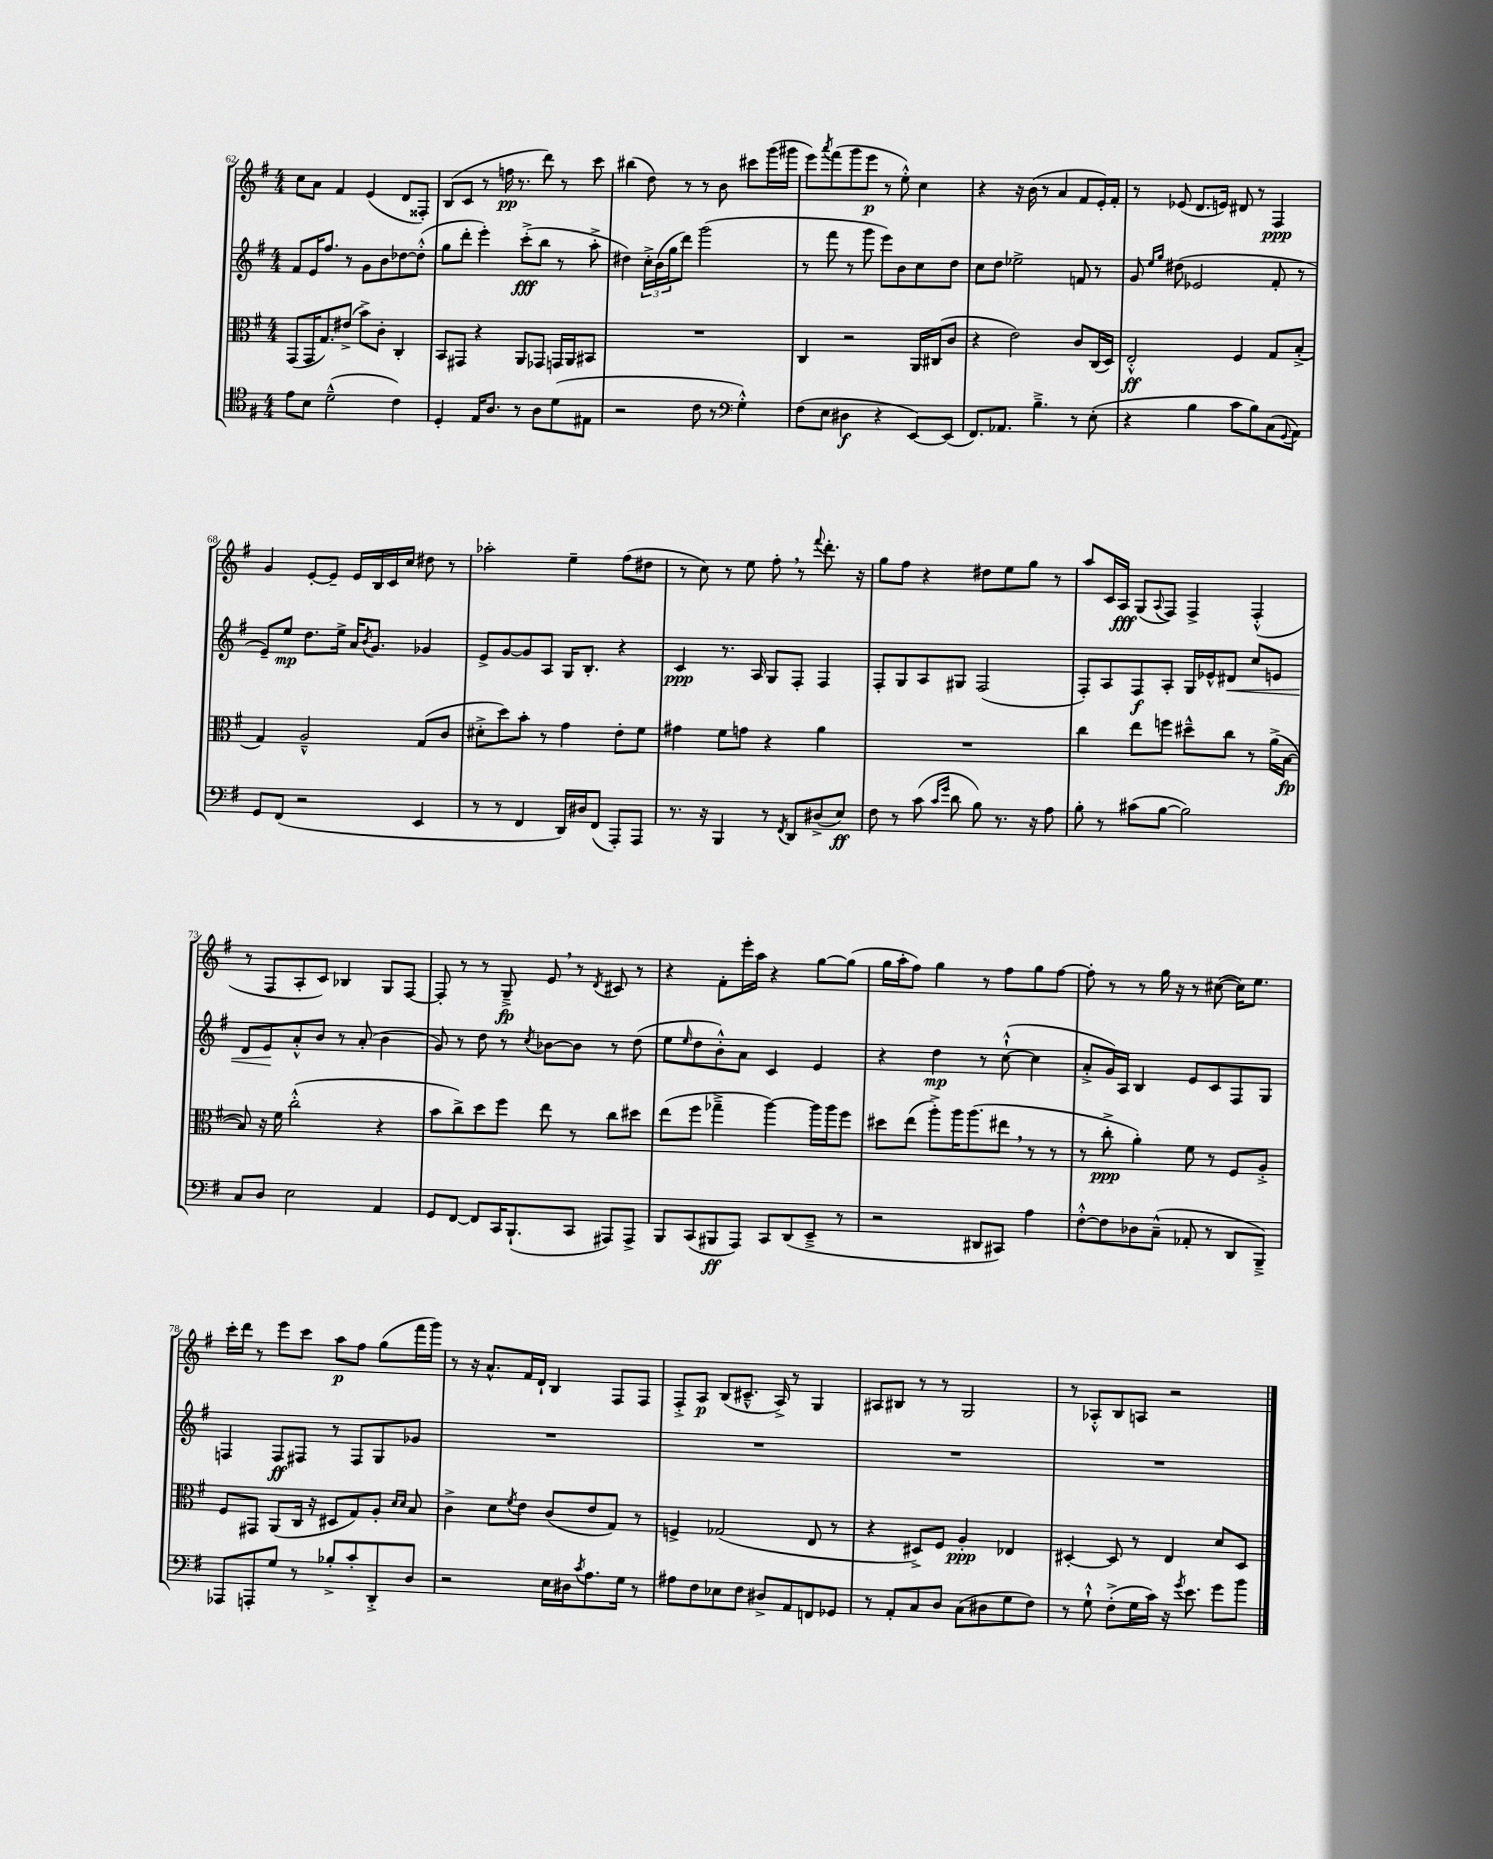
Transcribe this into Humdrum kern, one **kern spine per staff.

**kern	**dynam	**kern	**dynam	**kern	**dynam	**kern	**dynam
*part4	*part4	*part3	*part3	*part2	*part2	*part1	*part1
*staff4	*staff4	*staff3	*staff3	*staff2	*staff2	*staff1	*staff1
*clefC4	*	*clefC3	*	*clefG2	*	*clefG2	*
*k[f#]	*	*k[f#]	*	*k[f#]	*	*k[f#]	*
*M4/4	*	*M4/4	*	*M4/4	*	*M4/4	*
=62	=62	=62	=62	=62	=62	=62	=62
8e\L	.	(8GG/L	.	8f#/L	.	8cc\L	.
8B\J	.	16GG/K	.	16e/K	.	8a\J	.
.	.	8.G/)	.	8.ff#/J	.	.	.
(2d~^^\	.	.	.	.	.	4f#/	.
.	.	(8e#X^/J	.	8r	.	.	.
.	.	8b^\L)	.	8g\L	.	(4e/	.
.	.	8c'\J	.	8b\	.	.	.
4c\)	.	4C'/	.	[8dd-X\	.	8d/L	.
.	.	.	.	(8dd-'^^\J]	.	8F##X'/J)	.
=63	=63	=63	=63	=63	=63	=63	=63
4D'/	.	8BB/L	.	8gg\L	.	(8B/L	.
.	.	8GG#X/J	.	8ddd'\J	.	8c/J	.
16E/KL	.	4r	.	4eee'\)	.	8r	.
8.A/J	.	.	.	.	.	.	.
.	.	.	.	.	.	16ffn\	pp
.	.	.	.	.	.	8.r	.
8r	.	8AA/L	.	(8ccc'^\L	fff	.	.
8A\L	.	8GG-X/J	.	8bb\J	.	8ddd\)	.
(8d\	.	16GGn/LL	.	8r	.	8r	.
.	.	16AA/J	.	.	.	.	.
8E#X\J	.	8BB#X/J	.	8aa'^\	.	8ccc\	.
=64	=64	=64	=64	=64	=64	=64	=64
2r	.	1r	.	4dd#X\)	.	(4bb#X\	.
.	.	.	.	24cc'^\LL	.	8dd\)	.
.	.	.	.	(24b\	.	.	.
.	.	.	.	24gg\J	.	.	.
.	.	.	.	8ddd\J)	.	8r	.
8c\	.	.	.	(2ggg\	.	8r	.
8r	.	.	.	.	.	8b\	.
*clefF4	*	*	*	*	*	*	*
4G'^^\)	.	.	.	.	.	8ccc#X\L	.
.	.	.	.	.	.	(16ggg\L	.
.	.	.	.	.	.	16ggg#X\JJ	.
=65	=65	=65	=65	=65	=65	=65	=65
(8F#\L	.	4C/	.	8r	.	8eee\L)	.
.	.	.	.	.	.	8qaaa/	.
8E\J	.	.	.	8fff#\	.	(8fff#\	.
4D#X\	f	2r	.	8r	.	8ggg\	.
.	.	.	.	8ggg\	.	8eee\J	p
4r	.	.	.	8eee\L)	.	8r	.
.	.	.	.	8b\	.	8ee'^^\)	.
[8EE/L)	.	16AA/LL	.	8cc\	.	4cc\	.
.	.	(16C#X/J	.	.	.	.	.
(8EE/J]	.	8c/J	.	8dd\J	.	.	.
=66	=66	=66	=66	=66	=66	=66	=66
8.FF#/L)	.	4r	.	8cc\L	.	4r	.
.	.	.	.	8dd\J	.	.	.
8.AA-X/J	.	.	.	.	.	.	.
.	.	2e\)	.	2ee-X^\	.	16r	.
.	.	.	.	.	.	(16b\	.
4.B~^\	.	.	.	.	.	8r	.
.	.	.	.	.	.	4a/	.
8r	.	8c/L	.	8fn/	.	8f#/L	.
(8E'\	.	(16C/L	.	8r	.	16e'/L)	.
.	.	16D/JJ)	.	.	.	16f#'/JJ	.
=67	=67	=67	=67	=67	=67	=67	=67
4r	.	2E'^^/	ff	8g/	.	8r	.
.	.	.	.	16qqee/LL	.	.	.
.	.	.	.	16qqgg/JJ	.	.	.
.	.	.	.	(8dd#X\	.	(8e-X/	.
4B\	.	.	.	2e-X/	.	8.d/L	.
.	.	.	.	.	.	16en/Jk)	.
8c\L	.	4F#/	.	.	.	8d#X/	.
8B\)	.	.	.	.	.	8r	.
(8C\	.	8G/L	.	8f#'/	.	4F#/	ppp
8qqGG/	.	.	.	.	.	.	.
8AA\J)	.	(8B'^/J	.	8r	.	.	.
!!LO:LB:g=z
=68	=68	=68	=68	=68	=68	=68	=68
8GG/L	.	4G/)	.	8e~/L)	.	4g/	.
(8FF#/J	.	.	.	8ee/J	mp	.	.
2r	.	2A~^^/	.	8.dd\L	.	[8e'/L	.
.	.	.	.	.	.	8e~/J]	.
.	.	.	.	16ee^\Jk	.	.	.
.	.	.	.	16a/KL	.	16e/LL	.
.	.	.	.	8qb/	.	.	.
.	.	.	.	8.g/J	.	16B/	.
.	.	.	.	.	.	16c/	.
.	.	.	.	.	.	16cc/JJ	.
4EE/	.	(8G/L	.	4g-X/	.	8dd#X\	.
.	.	8c/J	.	.	.	8r	.
=69	=69	=69	=69	=69	=69	=69	=69
8r	.	8d#X'^\L	.	8e^/L	.	2aa-X'\	.
8r	.	8dd\)	.	[8g/	.	.	.
4FF#/	.	8b'\J	.	8g/]	.	.	.
.	.	8r	.	8A/J	.	.	.
16DD/LL)	.	4g\	.	16G/KL	.	4ee~\	.
16D#X/J	.	.	.	8.B'/J	.	.	.
(8FF#/J	.	.	.	.	.	.	.
8AAA'/L)	.	8e'\L	.	4r	.	(8ff#\L	.
8AAA/J	.	8f#\J	.	.	.	8dd#X\J	.
=70	=70	=70	=70	=70	=70	=70	=70
8.r	.	4g#X\	.	4c/	ppp	8r	.
.	.	.	.	.	.	8cc\)	.
16r	.	.	.	.	.	.	.
4BBB/	.	8f#\L	.	8.r	.	8r	.
.	.	8gn\J	.	.	.	8ee\	.
.	.	.	.	16A/	.	.	.
8r	.	4r	.	8G/L	.	8ff#',\	.
8qFF#/	.	.	.	.	.	.	.
8DD/L	.	.	.	8F#'/J	.	8r	.
.	.	.	.	.	.	8qqfff#/	.
(8D#X^/	.	4a\	.	4F#/	.	8.ddd'\	.
8E/J)	ff	.	.	.	.	.	.
.	.	.	.	.	.	16r	.
=71	=71	=71	=71	=71	=71	=71	=71
8F#\	.	1r	.	8F#'/L	.	8gg\L	.
8r	.	.	.	8G/	.	8ff#\J	.
(8c\	.	.	.	8A/	.	4r	.
16qqc/LL	.	.	.	.	.	.	.
16qqg/JJ	.	.	.	.	.	.	.
8d\	.	.	.	8G#X/J	.	.	.
8B\)	.	.	.	(2F#/	.	8dd#X\L	.
8.r	.	.	.	.	.	8ee\	.
.	.	.	.	.	.	8gg\J	.
16r	.	.	.	.	.	.	.
8A\	.	.	.	.	.	8r	.
=72	=72	=72	=72	=72	=72	=72	=72
8B'\	.	4cc\	.	8F#'/L)	.	8aa/L	.
8r	.	.	.	8A/	.	16c/L	.
.	.	.	.	.	.	16A/JJ	fff
(8c#X\L	.	8ee\L	.	8F#/	f	(8G/L	.
.	.	.	.	.	.	8qqA/	.
[8B\J	.	8ffn\J	.	8A'/J	.	8F#/J)	.
2B\])	.	8dd#X~^^\L	.	16G/LL	.	4F#^/	.
.	.	.	.	16e-X^^/J	.	.	.
!	!	!	!	!	!LO:HP:b	!	!
.	.	8cc\J	.	8d#X/J	<	.	.
.	.	8r	.	8cc/L	.	(4F#'^^/	.
.	.	(16a^\LL	.	8en/J	.	.	.
.	.	[16B\JJ	fp	.	.	.	.
!!LO:LB:g=z
=73	=73	=73	=73	=73	=73	=73	=73
8C/L	.	8B/])	.	8d/L	.	8r	.
8D/J	.	16r	.	8e/	.	8F#/L	.
.	.	16f#\	.	.	.	.	.
2E\	.	(2cc'^^\	.	8a'^^/	[	8A'/	.
.	.	.	.	8b/J	.	8c/J)	.
.	.	.	.	8r	.	4B-X/	.
.	.	.	.	(8a'/	.	.	.
4AA/	.	4r	.	4b\	.	8G/L	.
.	.	.	.	.	.	[8F#/J	.
=74	=74	=74	=74	=74	=74	=74	=74
8GG/L	.	8b\L	.	8g/)	.	8F#'/]	.
[8FF#/J	.	8cc^\)	.	8r	.	8r	.
8FF#/L]	.	8dd\	.	8dd\	.	8r	.
16CC/K	.	8ff#\J	.	8r	.	8G~^/	fp
(8.BBB`/	.	.	.	.	.	.	.
.	.	.	.	8qcc/	.	.	.
.	.	8ee\	.	[8b-X\L	.	8e,/	.
8CC/J	.	8r	.	8b-\J]	.	8r	.
.	.	.	.	.	.	8qd/	.
8AAA#X/L)	.	8cc\L	.	8r	.	8c#X/	.
8AAA#^/J	.	8dd#X\J	.	(8dd\	.	8r	.
=75	=75	=75	=75	=75	=75	=75	=75
8BBB/L	.	(8ee\L	.	8ee\L	.	4r	.
.	.	.	.	16qqee/	.	.	.
(8CC/	.	8ff#\J	.	8dd\	.	.	.
8BBB#X/	ff	4gg-X~^\	.	8b'^^\)	.	8f#'\L	.
8AAA/J)	.	.	.	8a\J	.	16eee'\L	.
.	.	.	.	.	.	16aa\JJ	.
8CC/L	.	[4aa\)	.	4c/	.	4r	.
(8DD/	.	.	.	.	.	.	.
8EE~^/J	.	16aa\LL]	.	4e/	.	[8gg\L	.
.	.	16aa\J	.	.	.	.	.
8r	.	8ff#\J	.	.	.	(8gg\J]	.
=76	=76	=76	=76	=76	=76	=76	=76
2r	.	8dd#X\L	.	4r	.	16gg\LL	.
.	.	.	.	.	.	16aa'\J	.
.	.	(8ee\J	.	.	.	8ff#\J)	.
.	.	8aa'^\L)	.	4dd\	mp	4gg\	.
.	.	16aa\K	.	.	.	.	.
.	.	(8.aa\	.	.	.	.	.
8DD#X/L	.	.	.	8r	.	8r	.
8CC#X/J)	.	8ee#X,\J	.	([8cc`^^\	.	8ff#\L	.
4A\	.	8r	.	4cc\]	.	8gg\	.
.	.	8r	.	.	.	[8ff#\J	.
=77	=77	=77	=77	=77	=77	=77	=77
[8F#'^^\L	.	8r	.	8a'^/L	.	8ff#'\]	.
8F#\]	.	8cc'^\	ppp	16g/L)	.	8r	.
.	.	.	.	16A/JJ	.	.	.
8D-X\	.	4a'\)	.	4B/	.	8r	.
(8C~^^\J	.	.	.	.	.	16gg\	.
.	.	.	.	.	.	16r	.
8AA-X'/	.	8f#\	.	8e/L	.	8r	.
8r	.	8r	.	8c/	.	([8cc#X\	.
8DD/L	.	8F#/L	.	8F#/	.	16cc#\KL])	.
.	.	.	.	.	.	8.ee\J	.
8BBB~^/J)	.	8A'^/J	.	8G/J	.	.	.
!!LO:LB:g=z
=78	=78	=78	=78	=78	=78	=78	=78
8AAA-X/L	.	8F#/L	.	4Fn/	.	16ccc'\LL	.
.	.	.	.	.	.	16ddd\JJ	.
8AAAn'/	.	8GG#X/J	.	.	.	8r	.
8G/J	.	(8AA/L	.	8F/L	ff	8eee\L	.
8r	.	16C/Jk	.	8F#X/J	.	8ccc\J	.
.	.	16r	.	.	.	.	.
8B-X'^/L	.	8D#X/L	.	8r	.	8aa\L	p
8c'/	.	8G/)	.	8F#/L	.	8ff#\J	.
8DD'^/	.	8A'/J	.	8G/	.	(8gg\L	.
.	.	16qqd/LL	.	.	.	.	.
.	.	16qqd/JJ	.	.	.	.	.
8D/J	.	8B/	.	8g-X/J	.	16fff#\L	.
.	.	.	.	.	.	16ggg\JJ)	.
=79	=79	=79	=79	=79	=79	=79	=79
2r	.	4c^\	.	1r	.	8r	.
.	.	.	.	.	.	16r	.
.	.	.	.	.	.	8.a^^/L	.
.	.	8d\L	.	.	.	.	.
.	.	8qf#/	.	.	.	.	.
.	.	8e\J	.	.	.	16f#/L	.
.	.	.	.	.	.	16d`/JJ	.
16E\LL	.	(8c/L	.	.	.	4B/	.
16D#X\J	.	.	.	.	.	.	.
8qc/	.	.	.	.	.	.	.
8.A\	.	8e/	.	.	.	.	.
.	.	8G/J)	.	.	.	8F#/L	.
16G\Jk	.	.	.	.	.	.	.
8r	.	8r	.	.	.	8F#/J	.
=80	=80	=80	=80	=80	=80	=80	=80
8A#X\L	.	4Fn^/	.	1r	.	8F#'^/L	.
8F#\	.	.	.	.	.	8A/J	p
8E-X\	.	(2G-X/	.	.	.	(8B/L	.
8F#\J	.	.	.	.	.	8.c#X~^^/J	.
8D#X^/L	.	.	.	.	.	.	.
.	.	.	.	.	.	16A^/)	.
8AA/	.	.	.	.	.	8r	.
8FFn/	.	8E/	.	.	.	4G/	.
8GG-X/J	.	8r	.	.	.	.	.
=81	=81	=81	=81	=81	=81	=81	=81
8r	.	4r	.	1r	.	8A#X/L	.
8AA'/L	.	.	.	.	.	8B#X/J	.
8C/	.	8D#X^/L)	.	.	.	8r	.
8D/J	.	8F#/J	.	.	.	8r	.
(8C\L	.	4A'/	ppp	.	.	2G/	.
8D#X\	.	.	.	.	.	.	.
8G\	.	4E-X/	.	.	.	.	.
8F#\J)	.	.	.	.	.	.	.
=82	=82	=82	=82	=82	=82	=82	=82
8r	.	[4D#X'/	.	1r	.	8r	.
8G`^^\	.	.	.	.	.	8A-X'^^/L	.
(8F#'^\L	.	8D#/]	.	.	.	8B/	.
16G\L	.	8r	.	.	.	8An/J	.
16c\JJ)	.	.	.	.	.	.	.
16r	.	4E/	.	.	.	2r	.
8qg/	.	.	.	.	.	.	.
8.e\	.	.	.	.	.	.	.
8g\L	.	8d/L	.	.	.	.	.
8b\J	.	8D#/J	.	.	.	.	.
==	==	==	==	==	==	==	==
*-	*-	*-	*-	*-	*-	*-	*-
